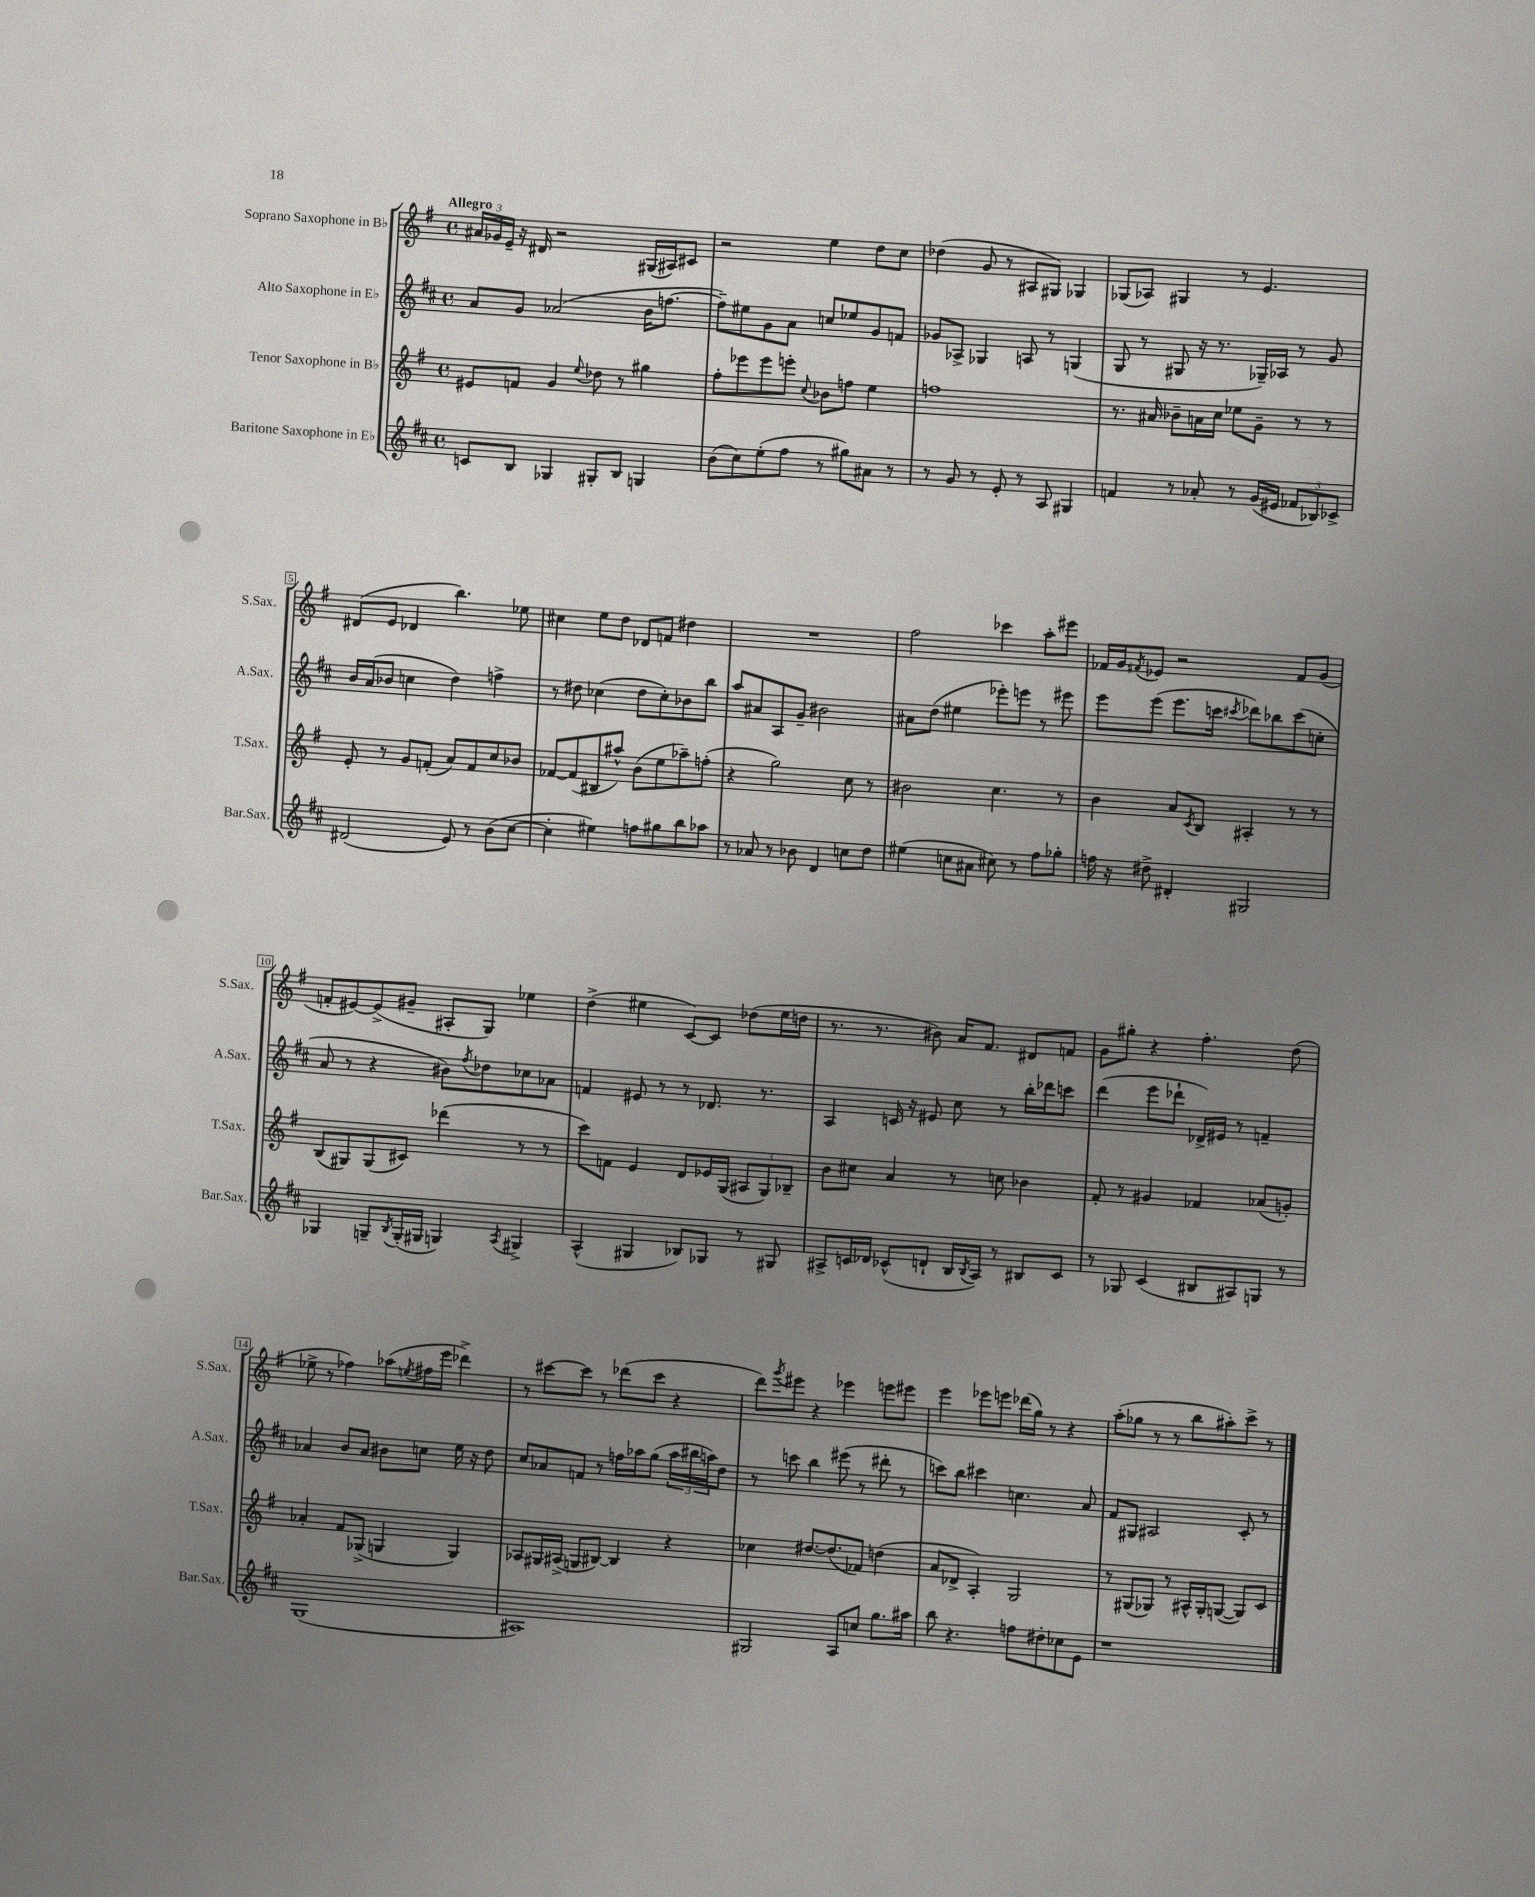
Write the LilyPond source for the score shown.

<<
\new StaffGroup <<
\new Staff = "s0" \with { instrumentName = "Soprano Saxophone in Bb" shortInstrumentName = "S.Sax." } {
    \clef treble \key g \major \defaultTimeSignature \time 4/4 \tempo "Allegro"
    \tuplet 3/2 { ais'16 ges'16 e'16-- } r16 dis'16 r2 gis16( ais16) cis'8 |
    r2 e''4 d''8 c''8 |
    des''4( g'8 r8 ais8 gis8) ges4 |
    ges8( aes8) gis4 r8 e'4. |
    dis'8( e'8 des'4 b''4.) ees''8 |
    cis''4 e''8 d''8 des'8 f'8 dis''4 |
    R1 |
    fis''2 ces'''4 a''8-. eis'''8 |
    fes'16 g'16 \acciaccatura { fis'8 } ees'8 r2 fis'8 g'8( |
    f'8-. eis'8~) eis'8->( gis'8-- ais8-. g8) ees''4 |
    d''4->( eis''4 c'8~) c'8 des''8( eis''16 d''16 |
    r8. r8. bis'8) a'16 fis'8. dis'8 f'8 |
    g'8 gis''8-. r4 fis''4.-. d''8( |
    ees''8-> r8 fes''4) aes''8( \acciaccatura { e''8 } fis''16 e'''16 des'''4->) |
    r8 cis'''8~ cis'''8 r8 des'''8( cis'''8 r4 |
    d'''8) \acciaccatura { g'''8 } eis'''8 r4 ees'''4 e'''8 eis'''8 |
    e'''4 ees'''8 e'''8 des'''16( g''16) r8 r4 |
    a''8-.( ges''8 r8 r8 b''8 ais''8-.) c'''8-> r8 \bar "|." |
}
\new Staff = "s1" \with { instrumentName = "Alto Saxophone in Eb" shortInstrumentName = "A.Sax." } {
    \clef treble \key d \major \defaultTimeSignature \time 4/4
    a'8 g'8 aes'2( b'16 f''8.~ |
    f''8--) eis''8 g'8 a'8 c''8 ees''8 g'8 f'8 |
    ges'8 aes8-> ges4 a8 r8 g4( |
    g8 r8 gis8 r16 r8. ges16--) aes16 r8 g'8 |
    b'16 a'16( bes'8 c''4 d''4) f''4-> |
    r8 dis''8 ces''4( dis''8 ces''8-.) bes'8 b''8 |
    a''8 ais'8 a8 g'8-- bis'2 |
    ais'8 d''8( eis''4 ees'''8-.) e'''8 r8 eis'''8 |
    e'''8 e'''8( e'''8. c'''16 \acciaccatura { cis'''8 } des'''8) bes''8 cis'''8( c''8-. |
    a'8 r8 r4 bis'8) \acciaccatura { fis''8 } des''8 ces''8 aes'8 |
    f'4 eis'8 r8 r8 des'8. r8. |
    a4 c'16 r16 eis'8 cis''8 r8 b''16-. des'''16 c'''8 |
    d'''4( e'''8 des'''8-! des'16->) eis'16 r8 f'4-- |
    aes'4 b'8 aes'8 bis'8 c''8 e''16 r16 d''8 |
    cis''8 aes'8 f'8 r8 f''16 aes''16 g''8( \tuplet 3/2 { aes''16 bis''16 a''16) } d''8 |
    r8 c'''8 b''4 eis'''8( r8 dis'''8-. r8 |
    c'''8) b''8 cis'''4 c''4. a'8 |
    fis'8 gis8 ais2 cis'8-. r8 \bar "|." |
}
\new Staff = "s2" \with { instrumentName = "Tenor Saxophone in Bb" shortInstrumentName = "T.Sax." } {
    \clef treble \key g \major \defaultTimeSignature \time 4/4
    eis'8 f'8 g'4 \appoggiatura { e''8 } des''8 r8 gis''4 |
    fis''8-. ees'''8 ees'''8 e'''8-. \appoggiatura { c''8 } bes'8 f''8 e''4 |
    f''1 |
    r8. ais'16 bes'8-- a'16 c''16 ees''8 g'8-- r8 r8 |
    e'8-. r8 g'8 f'8-.( a'8) f'8 c''8 bes'8 |
    fes'8~ fes'8( bis8 ais''8-^) b'8( e''8 aes''8--) f''8-.( |
    r4 g''2) c''8 r8 |
    bis'2 c''4. r8 |
    b'4 a'8 \acciaccatura { c'8 } b8 ais4-. r8 r8 |
    b8( gis8) gis8( cis'8) des'''4( r8 r8 |
    c'''8) f'8 e'4 d'8 ees'16 g16( \tuplet 3/2 { ais8 g8) bes8-- } |
    b'8 cis''8 a'4 r8 c''8 bes'4 |
    fis'8-. r8 gis'4 fes'4 aes'8( g'8-.) |
    aes'4-. fis'8 ges8->( g4 g4) |
    aes8 gis16 ais16->( g8 bis8~) bis4 r4 |
    ces''4 dis''8.~ dis''8.( fes'8) d''4( |
    a'8 des'8-> a4-.) g2 |
    r8 gis8( ges8) r8 ais16-^ ges16-. g8~( g8) c'8 \bar "|." |
}
\new Staff = "s3" \with { instrumentName = "Baritone Saxophone in Eb" shortInstrumentName = "Bar.Sax." } {
    \clef treble \key d \major \defaultTimeSignature \time 4/4
    c'8 b8 ges4 gis8-. b8 g4 |
    b'8( cis''8) e''8-.( fis''8 r8 gis''8) ais'8 r8 |
    r8 g'8 r8 e'8-. r8 a8 gis4 |
    f'4 r8 aes'8-. r8 g'16( eis'16 \tuplet 3/2 { fes'8 bes8) ces'8-> } |
    dis'2( e'8) r8 b'8( cis''8~ |
    cis''4-. eis''4) f''8 gis''8 b''8 aes''8 |
    r8 aes'8 r8 bes'8 d'4 c''8 d''8 |
    eis''4( c''8 ais'8 cis''8) r8 fis''8 ges''8-. |
    f''16 r16 dis''8-> dis'4-. gis2 |
    ges4 g8-- \acciaccatura { b8 } g16-.( gis16 g4) \acciaccatura { a8 } gis4-> |
    a4-^( gis4 bes8) ges8 r8 gis8 |
    ais8-> c'16 des'16 ces'8-^( d'8-! b16 \acciaccatura { b8 } ais16) r8 bis8 ces'8 |
    r8 ges8 cis'4( bis8 ais8) g8 r8 |
    g1( |
    ais1) |
    gis2 a8 c''8 g''8. ais''16 |
    b''8 r4. f''8 dis''8-. ces''8 e'8 |
    r1 \bar "|." |
}
>>
>>
\layout { \context { \Score \override BarNumber.stencil = #(make-stencil-boxer 0.1 0.3 ly:text-interface::print) } }
